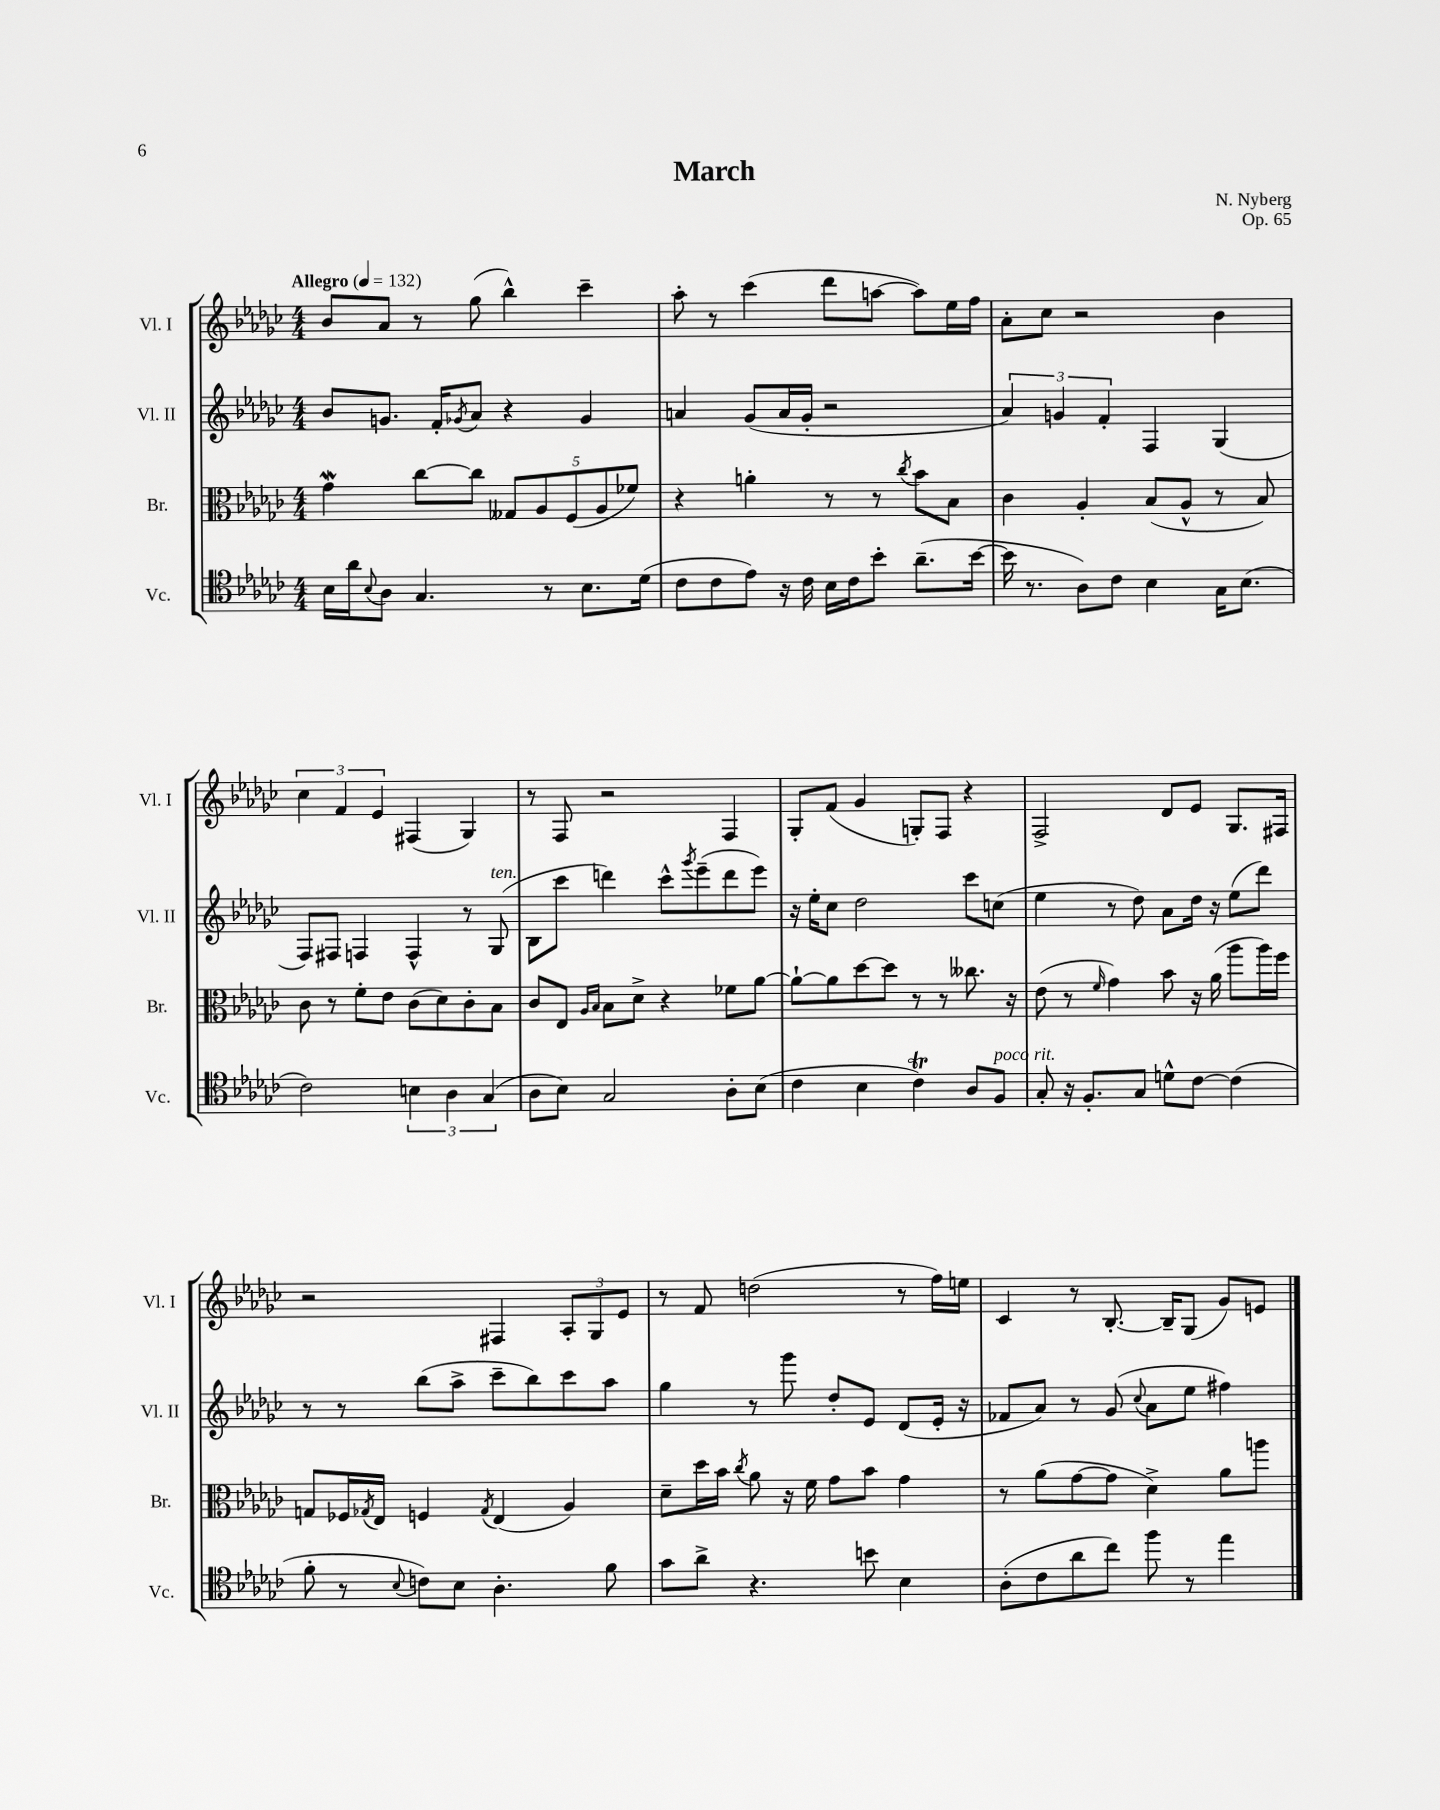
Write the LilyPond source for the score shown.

\header { title = "March" composer = "N. Nyberg" opus = "Op. 65" }
<<
\new StaffGroup <<
\new Staff = "s0" \with { instrumentName = "Vl. I" shortInstrumentName = "Vl. I" } {
    \clef treble \key ges \major \numericTimeSignature \time 4/4 \tempo "Allegro" 4 = 132
    bes'8 aes'8 r8 ges''8( bes''4-^) ces'''4-- |
    aes''8-. r8 ces'''4( des'''8 a''8~ a''8) ees''16 f''16 |
    aes'8-. ces''8 r2 bes'4 |
    \tuplet 3/2 { ces''4 f'4 ees'4 } fis4( ges4) |
    r8 f8 r2 f4 |
    ges8-. f'8( ges'4 g8-.) f8 r4 |
    f2-> des'8 ees'8 ges8. fis16 |
    r2 fis4 \tuplet 3/2 { aes8-. ges8 ees'8 } |
    r8 f'8 d''2( r8 f''16) e''16 |
    ces'4 r8 bes8.~-. bes16-- ges8( ges'8) e'8 \bar "|." |
}
\new Staff = "s1" \with { instrumentName = "Vl. II" shortInstrumentName = "Vl. II" } {
    \clef treble \key ges \major \numericTimeSignature \time 4/4
    bes'8 g'8. f'16-. \acciaccatura { ges'8 } aes'8 r4 ges'4 |
    a'4 ges'8( a'16 ges'16-. r2 |
    \tuplet 3/2 { aes'4) g'4 f'4-. } f4 ges4( |
    f8) fis8 f4 f4-^ r8 ges8^\markup { \italic "ten." }( |
    bes8 ces'''8 d'''4) ces'''8-^ \acciaccatura { ges'''8 } ees'''8--( d'''8 ees'''8) |
    r16 ees''16-. ces''8 des''2 ces'''8 c''8( |
    ees''4 r8 des''8) aes'8 des''16 r16 ees''8( des'''8) |
    r8 r8 bes''8( aes''8-> ces'''8-- bes''8) ces'''8 aes''8 |
    ges''4 r8 ges'''8 des''8-. ees'8 des'8( ees'16-. r16 |
    fes'8 aes'8) r8 ges'8( \appoggiatura { ces''8 } aes'8 ees''8 fis''4) \bar "|." |
}
\new Staff = "s2" \with { instrumentName = "Br." shortInstrumentName = "Br." } {
    \clef alto \key ges \major \numericTimeSignature \time 4/4
    ges'4\mordent ces''8~ ces''8 \tuplet 5/4 { geses8 aes8 f8( aes8 fes'8) } |
    r4 a'4-. r8 r8 \acciaccatura { ces''8 } bes'8 bes8 |
    ces'4 aes4-. bes8( aes8-^ r8 bes8) |
    ces'8 r8 f'8-. ees'8 ces'8( des'8) ces'8-. bes8 |
    ces'8 ees8 \grace { aes16 bes16 } bes8 des'8-> r4 fes'8 aes'8~ |
    aes'8~-! aes'8 des''8~ des''8 r8 r8 ceses''8. r16 |
    ees'8( r8 \grace { f'16 } ges'4) bes'8 r16 aes'16( aes''8 aes''16) f''16 |
    g8 fes16 \acciaccatura { ges8 } ees16 f4 \acciaccatura { ges8 } ees4( aes4) |
    des'8-- des''16 bes'16 \acciaccatura { ces''8 } aes'8 r16 f'16 ges'8 bes'8 ges'4 |
    r8 aes'8( ges'8~ ges'8 des'4->) aes'8 a''8 \bar "|." |
}
\new Staff = "s3" \with { instrumentName = "Vc." shortInstrumentName = "Vc." } {
    \clef tenor \key ges \major \numericTimeSignature \time 4/4
    bes16 aes'16 \appoggiatura { bes8 } aes8 ges4. r8 bes8. des'16( |
    ces'8 ces'8 ees'8) r16 ces'16 bes16 ces'16 bes'8-. aes'8.--( bes'16~ |
    bes'16 r8. aes8) ces'8 bes4 ges16 bes8.( |
    ces'2) \tuplet 3/2 { b4 aes4 ges4( } |
    aes8 bes8) ges2 aes8-. bes8( |
    ces'4 bes4 ces'4\trill) aes8 f8^\markup { \italic "poco rit." } |
    ges8-. r16 f8.-. ges8 d'8-^ ces'8~ ces'4( |
    f'8-. r8 \appoggiatura { bes8 } c'8) bes8 aes4.-. f'8 |
    ges'8 aes'8-> r4. b'8 bes4 |
    aes8-.( ces'8 aes'8 ces''8) f''8 r8 ees''4 \bar "|." |
}
>>
>>
\layout { \context { \Score \remove "Bar_number_engraver" } }
